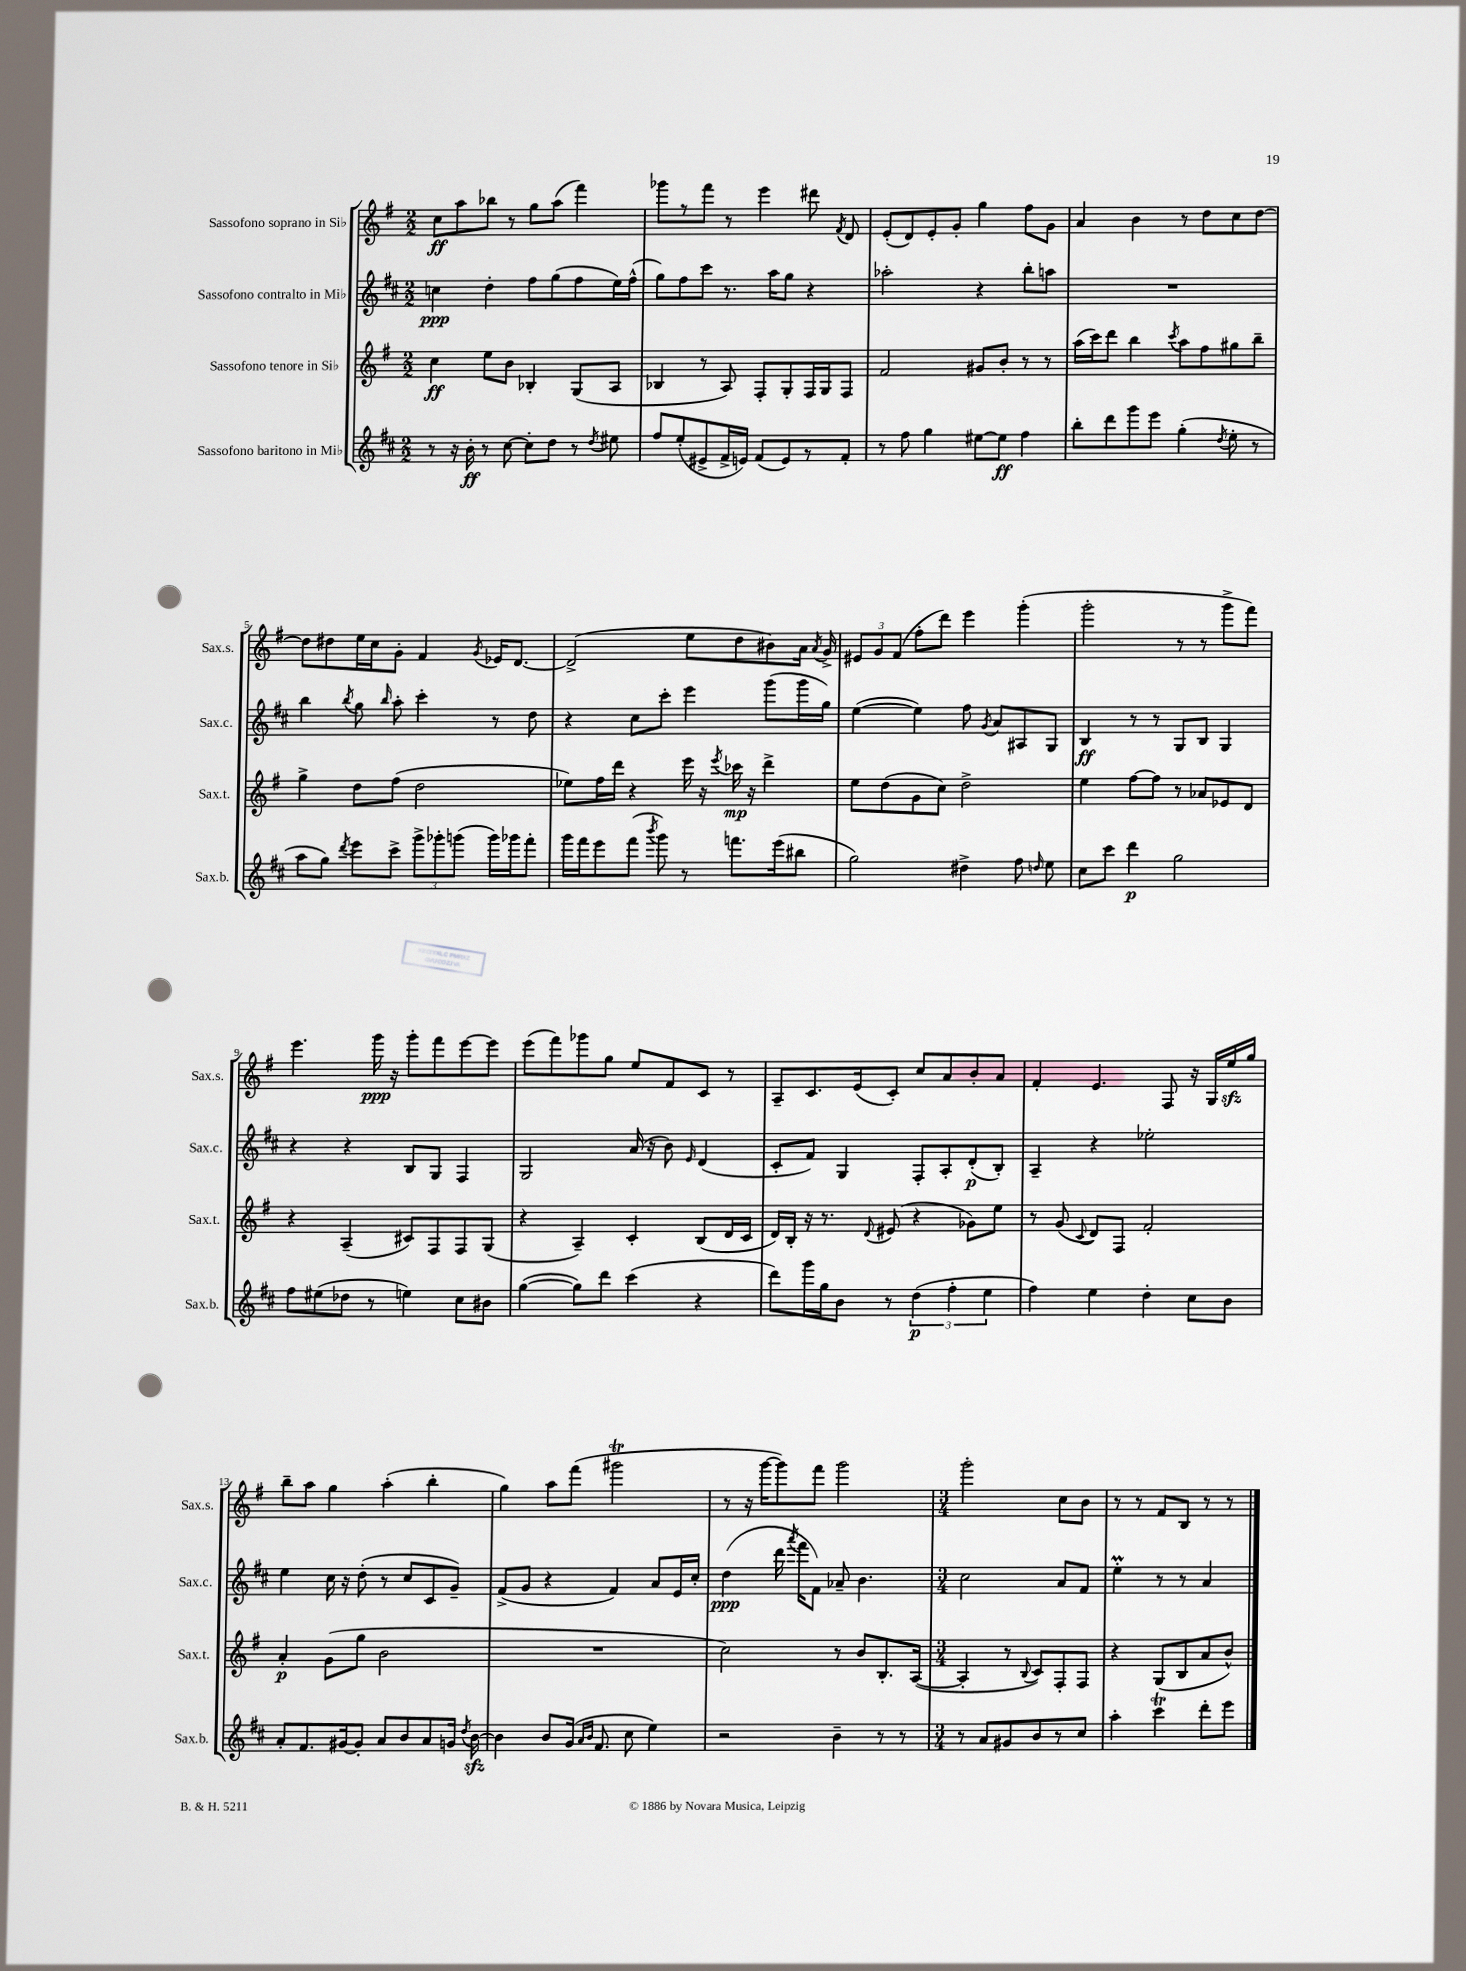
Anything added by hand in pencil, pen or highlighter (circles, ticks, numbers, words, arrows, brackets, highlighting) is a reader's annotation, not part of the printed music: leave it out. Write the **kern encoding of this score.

**kern	**kern	**kern	**kern
*staff4	*staff3	*staff2	*staff1
*clefG2	*clefG2	*clefG2	*clefG2
*k[f#c#]	*k[f#]	*k[f#c#]	*k[f#]
*M2/2	*M2/2	*M2/2	*M2/2
8r	4cc	4cc	8cc
16r	.	.	8aa
16b'	.	.	.
8r	8ee	4dd'	8bb-
[8cc#	8b	.	8r
8cc#']	4B-'	8ff#	8gg
8dd	.	(8gg	(8aa
8r	(8G	8ff#	4fff#)
8qdd	.	.	.
8ee#	8A	16ee)	.
.	.	(16ff#^^	.
=	=	=	=
8ff#	4B-	8gg)	8ggg-
(8ee'	.	8ff#	8r
8e#^	8r	8ccc#	8fff#
16f#^	8A)	8.r	8r
16e)	.	.	.
(8f#	8F#'	.	4eee
.	.	16aa	.
8e)	8G'	8gg	.
8r	16F#	4r	8ddd#
.	16G	.	.
.	.	.	8qf#
8f#'	8F#	.	8d
=	=	=	=
8r	2f#	2aa-'	(8e'
8ff#	.	.	8d)
4gg	.	.	8e'
.	.	.	8g'
[8ee#	8g#	4r	4gg
8ee#]	8b'	.	.
4ff#	8r	8bb'	8ff#
.	8r	8aa	8g
=	=	=	=
8bb'	(16aa	1r	4a
.	16ccc)	.	.
8ddd	8ddd	.	.
8ggg	4bb	.	4b
8eee	.	.	.
.	8qccc	.	.
(4gg'	8aa	.	8r
.	8ff#	.	8dd
8qdd	.	.	.
8ee'	8gg#	.	8cc
8r	8bb~	.	[8dd
=	=	=	=
8aa	4gg^	4bb	8dd]
8gg)	.	.	8dd#
8qddd	.	8qbb	.
8eee	8dd	8gg	16ee
.	.	.	16cc
.	.	16qqbb	.
8ccc#^	(8ff#	8aa'	8g'
12ggg^	2dd	4ccc#'	4f#
12ggg-'	.	.	.
(12ggg	.	.	.
.	.	.	8qg
16ggg)	.	8r	16e-
16ggg-	.	.	[8.d
8fff#'	.	8dd	.
=	=	=	=
16ggg	8ee-)	4r	(2d^]
16fff#	.	.	.
8eee	16ff#	.	.
.	16ddd	.	.
(8fff#	4r	8cc#	.
8qbbb	.	.	.
8ggg)	.	8ccc#'	.
8r	16eee	4eee	8ee
.	16r	.	.
.	8qeee	.	.
8.fff	16ccc-	.	8dd
.	16r	.	.
.	4ddd^	(8ggg	8b#)
(16eee	.	.	.
8bb#	.	16ggg	16a
.	.	.	8qa
.	.	16gg)	16g^
=	=	=	=
2gg)	8ee	([4ee	12e#
.	.	.	12g
.	(8dd	.	.
.	.	.	(12f#
.	8g	4ee])	8ff#'
.	8cc)	.	8ddd)
4dd#^	2dd^	8ff#	4eee
.	.	8qg	.
.	.	8a	.
8ff#	.	8A#	(4ggg'
16qqdd	.	.	.
8ee	.	8G	.
=	=	=	=
8cc#	4ee	4B	2ggg'
8ccc#	.	.	.
4ddd	[8ff#	8r	.
.	8ff#]	8r	.
2gg	8r	8G	8r
.	8a-	8B	8r
.	8e-	4G	8ggg^
.	8d	.	8fff#)
=	=	=	=
8ff#	4r	4r	4.eee
(8ee#	.	.	.
8dd-	(4A~	4r	.
8r	.	.	16ggg
.	.	.	16r
4ee)	8c#)	8B	8ggg'
.	8F#	8G	8fff#
8cc#	8F#	4F#	[8eee
8b#	(8G	.	8eee]
=	=	=	=
([4gg	4r	2G	(8eee
.	.	.	8fff#)
8gg])	4A~)	.	8ggg-
8ddd	.	.	8gg
(4ccc#	4c'	(16a	8ee
.	.	16r	.
.	.	8b)	8f#
.	.	16qqe	.
4r	(8B	(4d	8c
.	16d	.	8r
.	16c	.	.
=	=	=	=
8ddd)	16d)	8c#'	8A~
.	16B'	.	.
16ggg	16r	8f#)	8.c
16gg	8.r	.	.
8b	.	4G	.
.	.	.	(16e
.	8qqd	.	.
8r	(8e#	.	8c')
(6dd	4r	8F#'	8cc
.	.	8A'	8a
6ff#'	.	.	.
.	8g-)	(8d'	8b'
6ee	.	.	.
.	8ee	8B')	8a
=	=	=	=
4ff#)	8r	4A~	4f#'
.	(8g	.	.
.	8qqc	.	.
4ee	8d)	4r	4.e
.	8F#	.	.
4dd'	2f#'	2ee-'	.
.	.	.	8F#
8cc#	.	.	16r
.	.	.	16G
8b	.	.	16ee
.	.	.	16gg
=	=	=	=
8a'	4a'	4ee	8bb~
8.f#	.	.	8aa
.	(8g	16cc#	4gg
[16g#	.	16r	.
8g#']	8gg	(8dd'	.
8a	2b	8r	(4aa'
8b	.	8cc#	.
8a	.	8c#	4bb'
16g	.	8g~)	.
8qdd	.	.	.
[16b	.	.	.
=	=	=	=
4b]	1r	(8f#^	4gg)
.	.	8g	.
8b	.	4r	8aa
(16g	.	.	(8fff#
16qqa	.	.	.
16qqb	.	.	.
8.f#	.	.	.
.	.	4f#)	2ggg#
8cc#	.	.	.
4ee)	.	8a	.
.	.	16e	.
.	.	16cc#'	.
=	=	=	=
2r	2cc)	(4dd	8r
.	.	.	16r
.	.	.	[16ggg
.	.	16ddd	8ggg])
.	.	8qaaa	.
.	.	16fff#	.
.	.	8f#)	8fff#
4b~	8r	8a-~	2ggg
.	8b	4.b	.
8r	8.B'	.	.
8r	.	.	.
.	([16A	.	.
=	=	=	=
*M3/4	*M3/4	*M3/4	*M3/4
8r	4A']	2cc#	2ggg'
8a	.	.	.
8g#	8r	.	.
.	8qqB	.	.
8b	8c)	.	.
8r	8F#'	8a	8cc
8cc#	8F#	8f#	8b
=	=	=	=
4aa'	4r	4ee'	8r
.	.	.	8r
4ccc#	(8G	8r	8f#
.	8B	8r	8B
8ddd'	8a	4a	8r
8eee	8b^^)	.	8r
==	==	==	==
*-	*-	*-	*-
